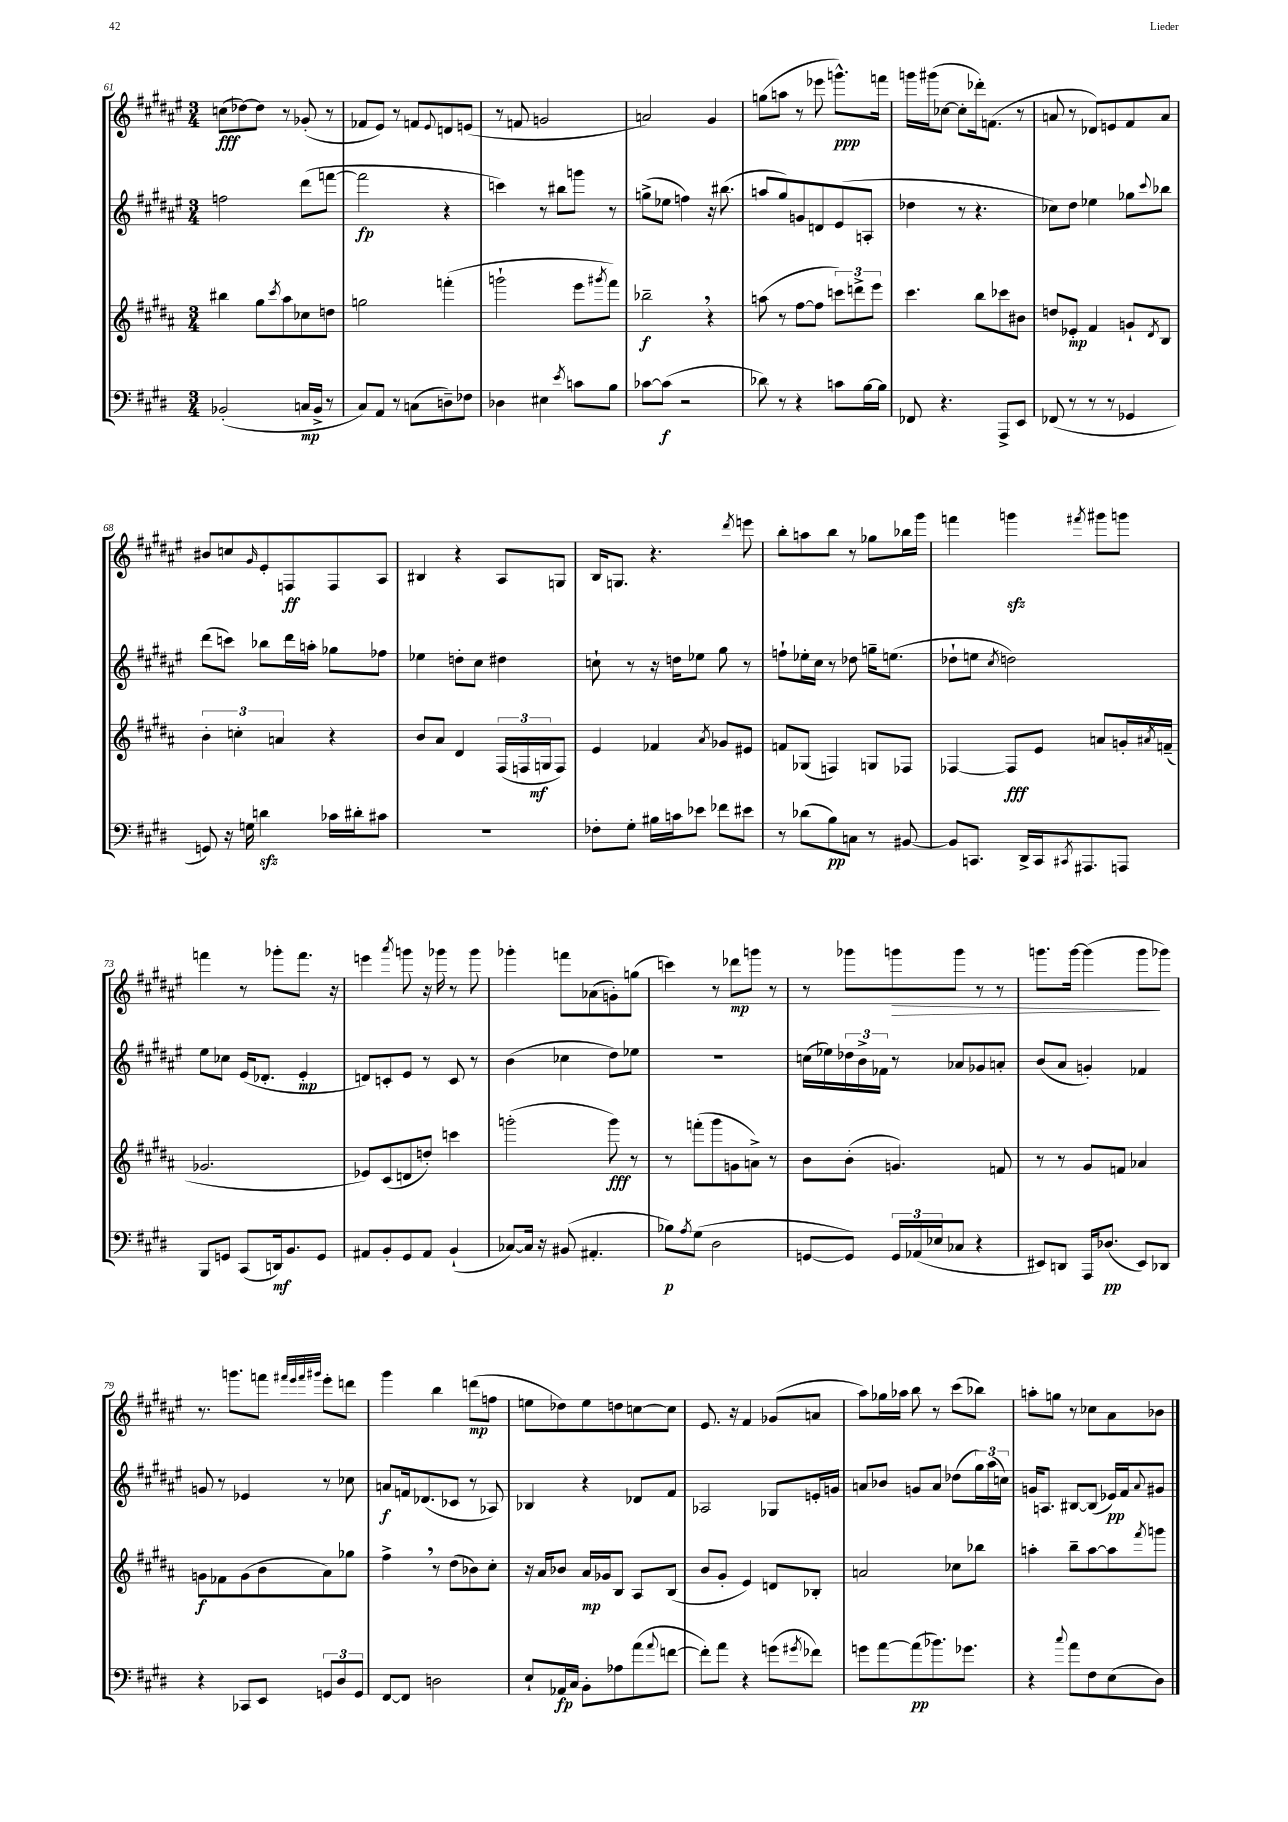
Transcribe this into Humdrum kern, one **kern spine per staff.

**kern	**kern	**kern	**kern
*staff4	*staff3	*staff2	*staff1
*clefF4	*clefG2	*clefG2	*clefG2
*k[f#c#g#d#]	*k[f#c#g#d#a#]	*k[f#c#g#d#a#e#]	*k[f#c#g#d#a#e#]
*M3/4	*M3/4	*M3/4	*M3/4
(2BB-'/	4bb#\	2ff\	(8cc\L
.	.	.	[8dd-\)
.	8gg#\L	.	8dd-\]J
.	8qccc#/	.	.
.	8aa#\	.	8r
16C/LL	8cc-\	(8ddd#\L	(8g-'/
16BB-^/JJ	.	.	.
8r	8dd\J	[8fff\J	8r
=	=	=	=
8C#/L)	2gg\	2fff\]	8f-/L
8AA/J	.	.	8e#/J)
8r	.	.	8r
(8C\L	.	.	8f/L
.	.	.	8qqe#/
8D~\)	(4fff'\	4r	8d/
8F-\J	.	.	(8e/J
=	=	=	=
4D-\	2ggg`\	4ccc\)	8r
.	.	.	8f/
4E#\	.	8r	2g/
.	.	8bb#\L	.
8qe/	.	.	.
8c\L	8eee\L	8ggg\J	.
.	8qggg#/	.	.
8B\J	8fff#\J)	8r	.
=	=	=	=
[8c-\L	2bb-~\	(8gg^\L	2a/)
(8c-\]J	.	8ee-\J	.
2r	.	4ff\)	.
.	4r	16r	4g#/
.	.	(8.bb#\	.
=	=	=	=
8d-\)	(8aa\	8aa/L	(8gg\L
8r	8r	8gg#/)	8aa\J
4r	[8ff#\L	8g/	8r
.	8ff#\]J	8d/	8eee-\
8c\L	12ccc\L)	(8e#/	8.ggg^^\L)
.	12ddd^\	.	.
[16B\L	.	8A'/J	.
.	12eee\J	.	.
16B\]JJ	.	.	16fff\Jk
=	=	=	=
8FF-/	4.ccc#\	4dd-\	16ggg\LL
.	.	.	(16ggg#\J
4.r	.	.	[8cc-\J
.	.	8r	8cc-'\]L
.	8bb\L	4.r	16ddd-'\k)
.	.	.	(8.f\J
8AAA^/L	8ccc-\	.	.
8EE/J	8b#\J	.	8r
=	=	=	=
(8FF-/	8dd/L	8cc-\L)	8a/
8r	8e-'/J	8dd#\J	8r
8r	4f#/	4ee-\	8d-/L)
8r	.	.	8e/
4GG-/	8g`/L	8gg-\L	8f#/
.	8qd#/	8qqccc#/	.
.	8B/J	8bb-\J	8a/J
=	=	=	=
8GG/)	6b'\	(8ddd#\L	8b#/L
16r	.	8ccc\J)	8cc/
.	6cc'\	.	.
16G\	.	.	.
.	.	.	16qqg#/
4d\	.	8bb-\L	8e#'/
.	6a/	.	.
.	.	16ddd#\L	8F/
.	.	16aa'\JJ	.
16c-\LL	4r	8gg-\L	8F/
16d#'\J	.	.	.
8c#\J	.	8ff-\J	8A#/J
=	=	=	=
2.r	8b/L	4ee-\	4B#/
.	8a#/J	.	.
.	4d#/	8dd'\L	4r
.	.	8cc#\J	.
.	(24F#/LL	4dd#\	8A#/L
.	24F/	.	.
.	24G/J	.	.
.	8F/J)	.	8G/J
=	=	=	=
8F-'\L	4e/	8cc`\	16B/LK
.	.	.	8.G/J
8G#'\J	.	8r	.
16B#\LL	4f-/	16r	4.r
16c\J	.	16dd\LK	.
8e-\J	.	8ee-\J	.
.	8qa#/	.	.
8f-\L	8g-/L	8gg#\	.
.	.	.	8qddd#/
8e#\J	8e#/J	8r	8eee\
=	=	=	=
8r	8f/L	8ff`\L	8bb'\L
(8d-\L	(8G-/J	16ee-'\L	8aa\
.	.	16cc#\JJ	.
8B\)	4F/)	8r	8bb\J
8C\J	.	8dd-\	8r
8r	8G/L	16gg~\LK	8gg-\L
.	.	(8.ee\J	.
[8BB#/	8F-/J	.	16bb-\L
.	.	.	16ggg#\JJ
=	=	=	=
8BB#/]L	[4F-/	8dd-`\L	4fff\
8.CC/J	.	8ee\J	.
.	.	8qcc#/	.
.	8F-/]L	2dd\)	4ggg\
16DD#^/LL	.	.	.
16CC/J	8e/J	.	.
8qCC#/	.	.	.
8.AAA#/	.	.	.
.	.	.	8qfff#/
.	8a/L	.	8ggg#\L
8AAA/J	16g'/L	.	8ggg\J
.	8qa#/	.	.
.	(16f~/JJ	.	.
=	=	=	=
8BBB/L	2.g-/	8ee#\L	4fff\
8GG/J	.	8cc-\J	.
(8CC#/L	.	(16e#/LK	8r
.	.	8.d-'/J	.
16DD/k)	.	.	8ggg-'\L
8.BB/	.	.	.
.	.	4e#'/	8.fff\J
8GG/J	.	.	.
.	.	.	16r
=	=	=	=
8AA#/L	8e-/L)	8d/L)	4eee\
8BB'/	(8c#/	8c'/	.
.	.	.	8qaaa#/
8GG#/	8d/	8e#/J	8ggg\
8AA#/J	8dd'/J)	8r	16r
.	.	.	16ggg-\
(4BB`/	4ccc\	8c/	8r
.	.	8r	8ggg-\
=	=	=	=
[8C-/L)	(2ggg'\	(4b\	4ggg-'\
16C-/]Jk	.	.	.
16r	.	.	.
(8BB#/	.	4cc-\	8fff\L
4.AA#'/	.	.	(8a-\
.	8ggg\)	8dd#\L)	8g'\)
.	8r	8ee-\J	(8gg\J
=	=	=	=
8B-\L)	8r	2.r	4ccc\)
8qA/	.	.	.
(8G#\J	(8fff'\L	.	.
2D#\	8ggg#\	.	8r
.	8g\	.	8ddd-\L
.	8a^\J)	.	8ggg\J
.	8r	.	8r
=	=	=	=
[8GG/L	8b\L	(16cc\LL	8r
.	.	16ee-\)	.
8GG/]J)	(8b'\J	24dd-\	8ggg-\L
.	.	24b^\	.
.	.	24f-\JJ	.
24GG/LL	4.g/)	8r	8ggg\
(24AA-/	.	.	.
24E-/J	.	.	.
8C-/J	.	8a-/L	8ggg\J
4r	.	8g-/	8r
.	8f/	8a'/J	8r
=	=	=	=
8EE#/L)	8r	(8b/L	8.ggg\L
8DD/J	8r	8a#/J	.
.	.	.	[16ggg\Jk
16AAA/LK	8g#/L	4g'/)	(4ggg\]
(8.D-/J	.	.	.
.	8f/J	.	.
8EE#/L)	4a-/	4f-/	8ggg\L
8DD-/J	.	.	8ggg-\J)
=	=	=	=
4r	8g\L	8g/	8.r
.	8f-\	8r	.
.	.	.	8.ggg\L
8CC-/L	(8g\	4e-/	.
8EE/J	8b\	.	8fff\J
.	.	.	32qqfff#/LLL
.	.	.	32qqeee#/
.	.	.	32qqfff#/
.	.	.	32qqggg#/JJJ
12GG/L	8a#\)	8r	8eee#'\L
12D#/	.	.	.
.	8gg-\J	8cc-\	8ddd\J
12GG/J	.	.	.
=	=	=	=
[8FF#/L	4ff#^\	8a/L	4ggg#\
8FF#/]J	.	16f/k	.
.	.	(8.d-/	.
2D\	8r	.	4bb\
.	(8dd#\L	8c-/J	.
.	8b-\)	8r	(8ddd\L
.	8cc#'\J	8A-/)	8ff\J
=	=	=	=
8E`/L	16r	4B-/	8ee\L
.	16a#/LK	.	.
16AA-/L	8b-/J	.	8dd-\)
16C#/JJ	.	.	.
8BB'\L	16a#/LL	4r	8ee\
.	16g-/J	.	.
8A-\	8B/J	.	8dd\
(8a\	8A#/L	8d-/L	[8cc\
8qqa/	.	.	.
[8f\J	(8B/J	8f#/J	8cc\]J
=	=	=	=
8f'\]L)	8b/L	2A-/	8.e#/
8a\J	8g#'/J	.	.
.	.	.	16r
4r	4e/)	.	4f#/
(8g\L	8d/L	8G-/L	(8g-/L
8qg#/	.	.	.
8f-\J)	8B-'/J	16e'/L	8a/J
.	.	16g/JJ	.
=	=	=	=
8g\L	2a/	8a/L	8aa#\L)
[8a\	.	8b-/J	16gg-\L
.	.	.	16aa-\JJ
(8a\]	.	8g/L	8bb\
8.b-\)	.	8a/J	8r
.	8cc-\L	(8dd-\L	(8ccc#\L
8.g-\J	.	.	.
.	8bb-\J	24gg#\L)	8bb-\J)
.	.	(24aa#\	.
.	.	24cc\JJ)	.
=	=	=	=
4r	4aa'\	16g/LK	8aa'\L
.	.	8.A/J	.
.	.	.	8gg\J
8qqcc#/	.	.	.
8a\L	8bb~\L	[8B#/L	8r
8F#\	[8aa\	(8B#/]J	8cc-\L
(8E\	8aa\]	16e-/LL)	8a#\
.	.	16f#/J	.
.	8qfff#/	8qqa#/	.
8D#\J)	8ggg\J	8g#/J	8b-\J
==	==	==	==
*-	*-	*-	*-
